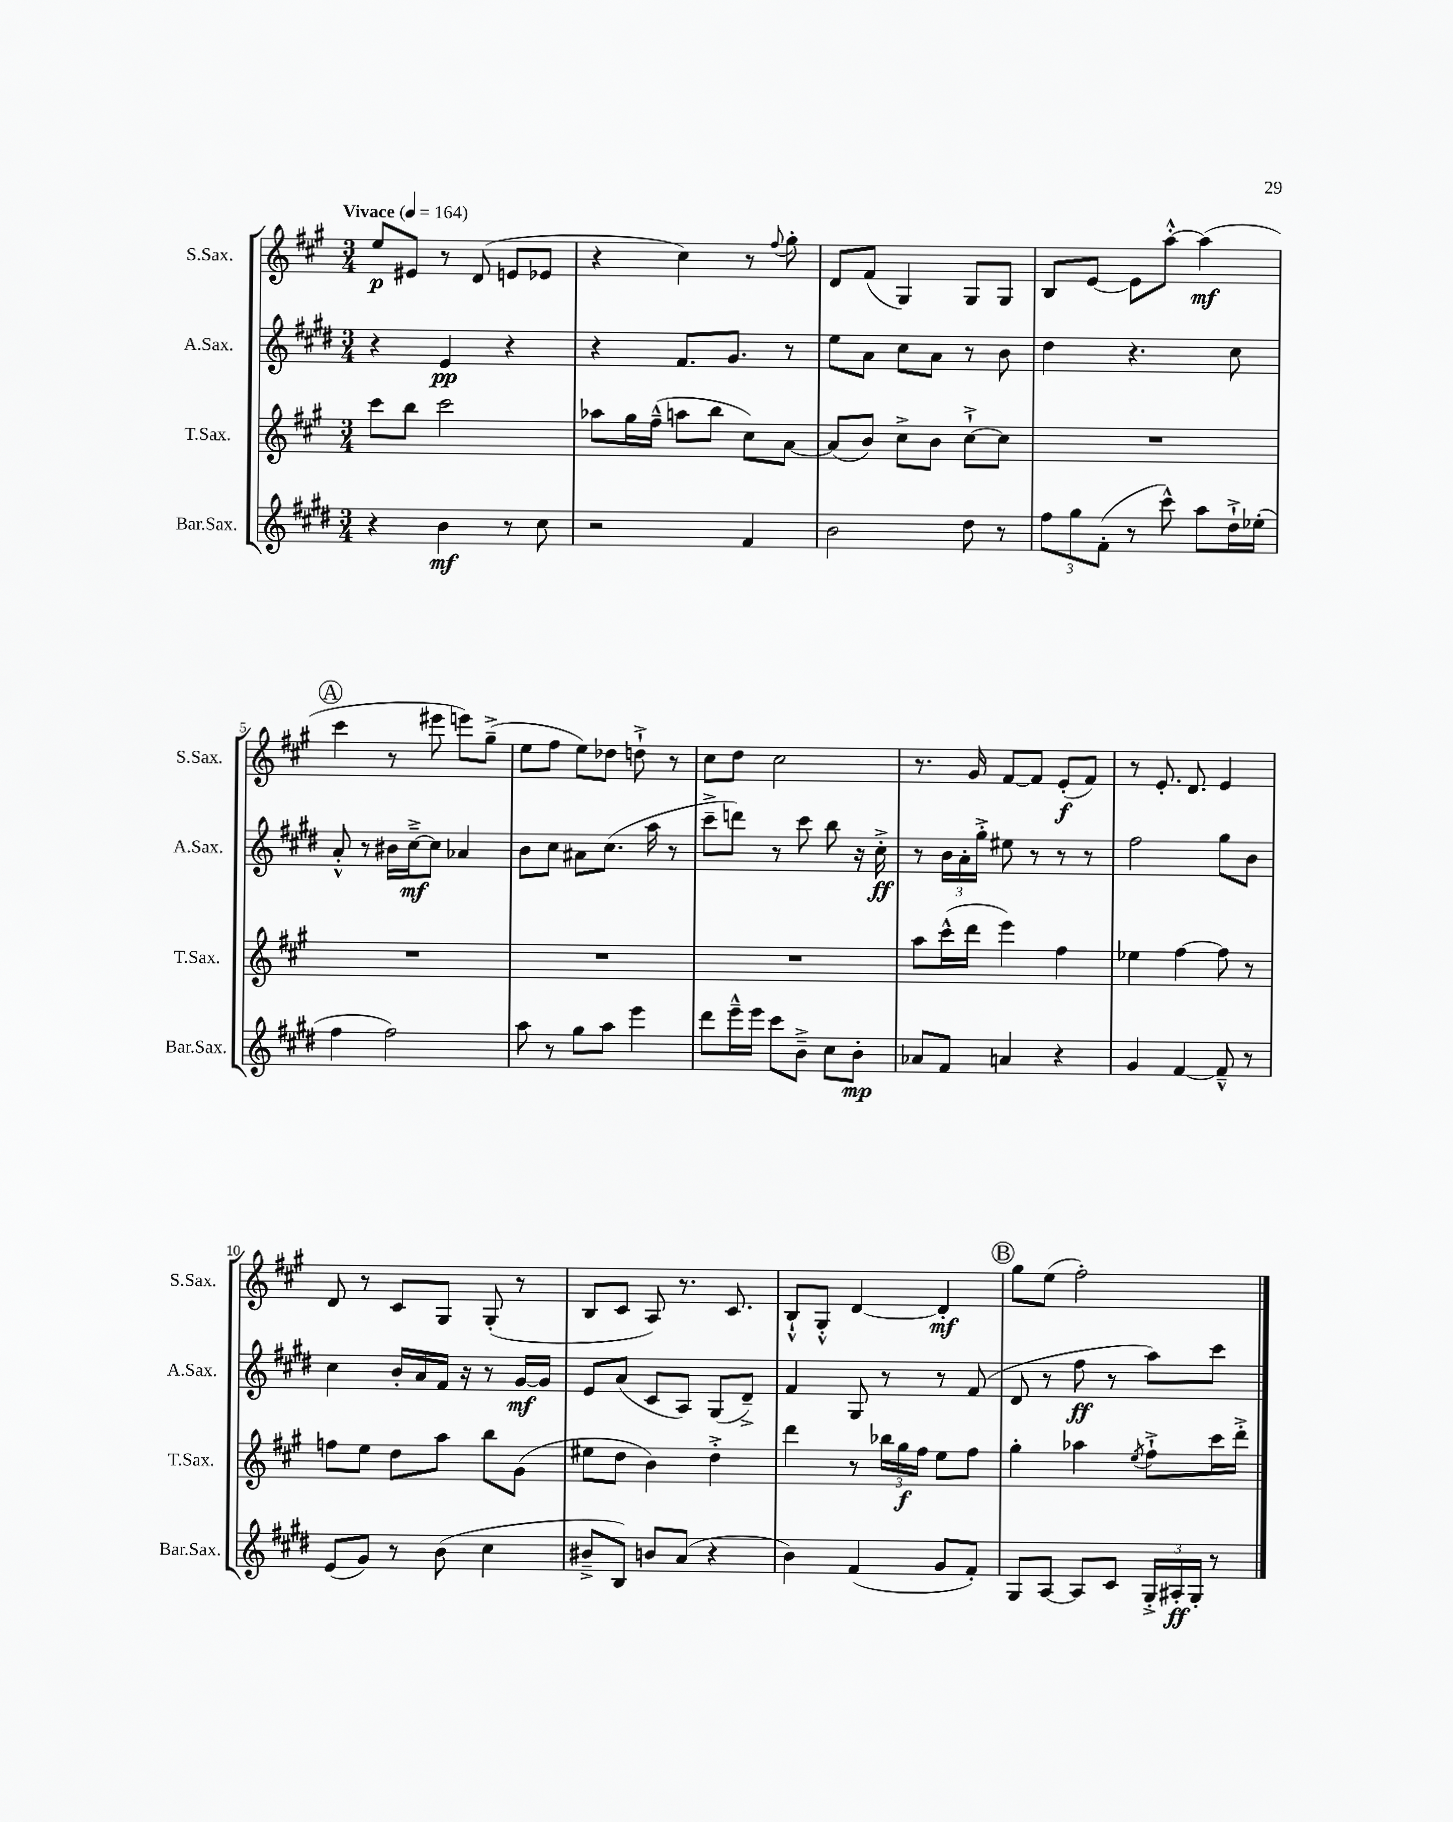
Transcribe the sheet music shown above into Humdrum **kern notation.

**kern	**kern	**kern	**kern
*staff4	*staff3	*staff2	*staff1
*clefG2	*clefG2	*clefG2	*clefG2
*k[f#c#g#d#]	*k[f#c#g#]	*k[f#c#g#d#]	*k[f#c#g#]
*M3/4	*M3/4	*M3/4	*M3/4
*MM164	*MM164	*MM164	*MM164
4r	8ccc#	4r	8ee
.	8bb	.	8e#
4b	2ccc#	4e	8r
.	.	.	(8d
8r	.	4r	8e
8cc#	.	.	8e-
=	=	=	=
2r	8aa-	4r	4r
.	16gg#	.	.
.	(16ff#~^^	.	.
.	8aa	8.f#	4cc#)
.	8bb	.	.
.	.	8.g#	.
4f#	8cc#)	.	8r
.	.	.	8qqff#
.	[8a	8r	8gg#'
=	=	=	=
2b	(8a]	8ee	8d
.	8b)	8a	(8f#
.	8cc#^	8cc#	4G#)
.	8b	8a	.
8dd#	[8cc#`^	8r	8G#
8r	8cc#]	8b	8G#
=	=	=	=
12ff#	2.r	4dd#	8B
12gg#	.	.	.
.	.	.	[8e
(12f#'	.	.	.
8r	.	4.r	8e]
8ccc#^^)	.	.	[8aa'^^
8aa	.	.	(4aa]
16dd#`^	.	8cc#	.
(16ee-'	.	.	.
=	=	=	=
4ff#	2.r	8a'^^	4ccc#
.	.	8r	.
2ff#)	.	16b#	8r
.	.	[16cc#~^	.
.	.	8cc#]	8eee#
.	.	4a-	8eee)
.	.	.	(8gg#~^
=	=	=	=
8aa	2.r	8b	8ee
8r	.	8cc#	8ff#
8gg#	.	8a#	8ee)
8aa	.	(8.cc#	8dd-
4eee	.	.	8dd`^
.	.	16aa	.
.	.	8r	8r
=	=	=	=
8ddd#	2.r	8ccc#~^	8cc#
16eee~^^	.	8ddd)	8dd
16eee	.	.	.
8ccc#	.	8r	2cc#
8b~^	.	8ccc#	.
8cc#	.	8bb	.
8b'	.	16r	.
.	.	16cc#'^	.
=	=	=	=
8a-	8aa	8r	8.r
8f#	(16ccc#^^	24b	.
.	.	24a'	.
.	16ddd	.	16g#
.	.	24gg#'^	.
4a	4eee)	8ee#	[8f#
.	.	8r	8f#]
4r	4ff#	8r	(8e'
.	.	8r	8f#)
=	=	=	=
4g#	4ee-	2ff#	8r
.	.	.	8.e'
[4f#	[4ff#	.	.
.	.	.	8.d
8f#~^^]	8ff#]	8gg#	4e
8r	8r	8b	.
=	=	=	=
(8e	8ff	4cc#	8d
8g#)	8ee	.	8r
8r	8dd	16b'	8c#
.	.	16a	.
(8b	8aa	16f#	8G#
.	.	16r	.
4cc#	8bb	8r	(8G#'
.	(8g#	[16g#	8r
.	.	16g#]	.
=	=	=	=
8b#~^	8ee#	8e	8B
8B)	8dd	(8a	8c#
8b	4b)	8c#	8A)
(8a	.	8A)	8.r
4r	4dd'^	(8G#	.
.	.	.	8.c#
.	.	8d#~^)	.
=	=	=	=
4b)	4ddd	4f#	8B`^^
.	.	.	8G#'^^
(4f#	8r	8G#	[4d
.	24bb-	8r	.
.	24gg#	.	.
.	24ff#	.	.
8g#	8ee	8r	4d']
8f#')	8ff#	(8f#	.
=	=	=	=
8G#	4gg#'	8d#	8gg#
[8A	.	8r	(8ee
8A]	4aa-	8ff#	2ff#')
8c#	.	8r	.
.	8qee	.	.
24G#'^	8ff#`^	8aa)	.
24A#'	.	.	.
24G#'	.	.	.
8r	16ccc#	8ccc#	.
.	16ddd'^	.	.
==	==	==	==
*-	*-	*-	*-
